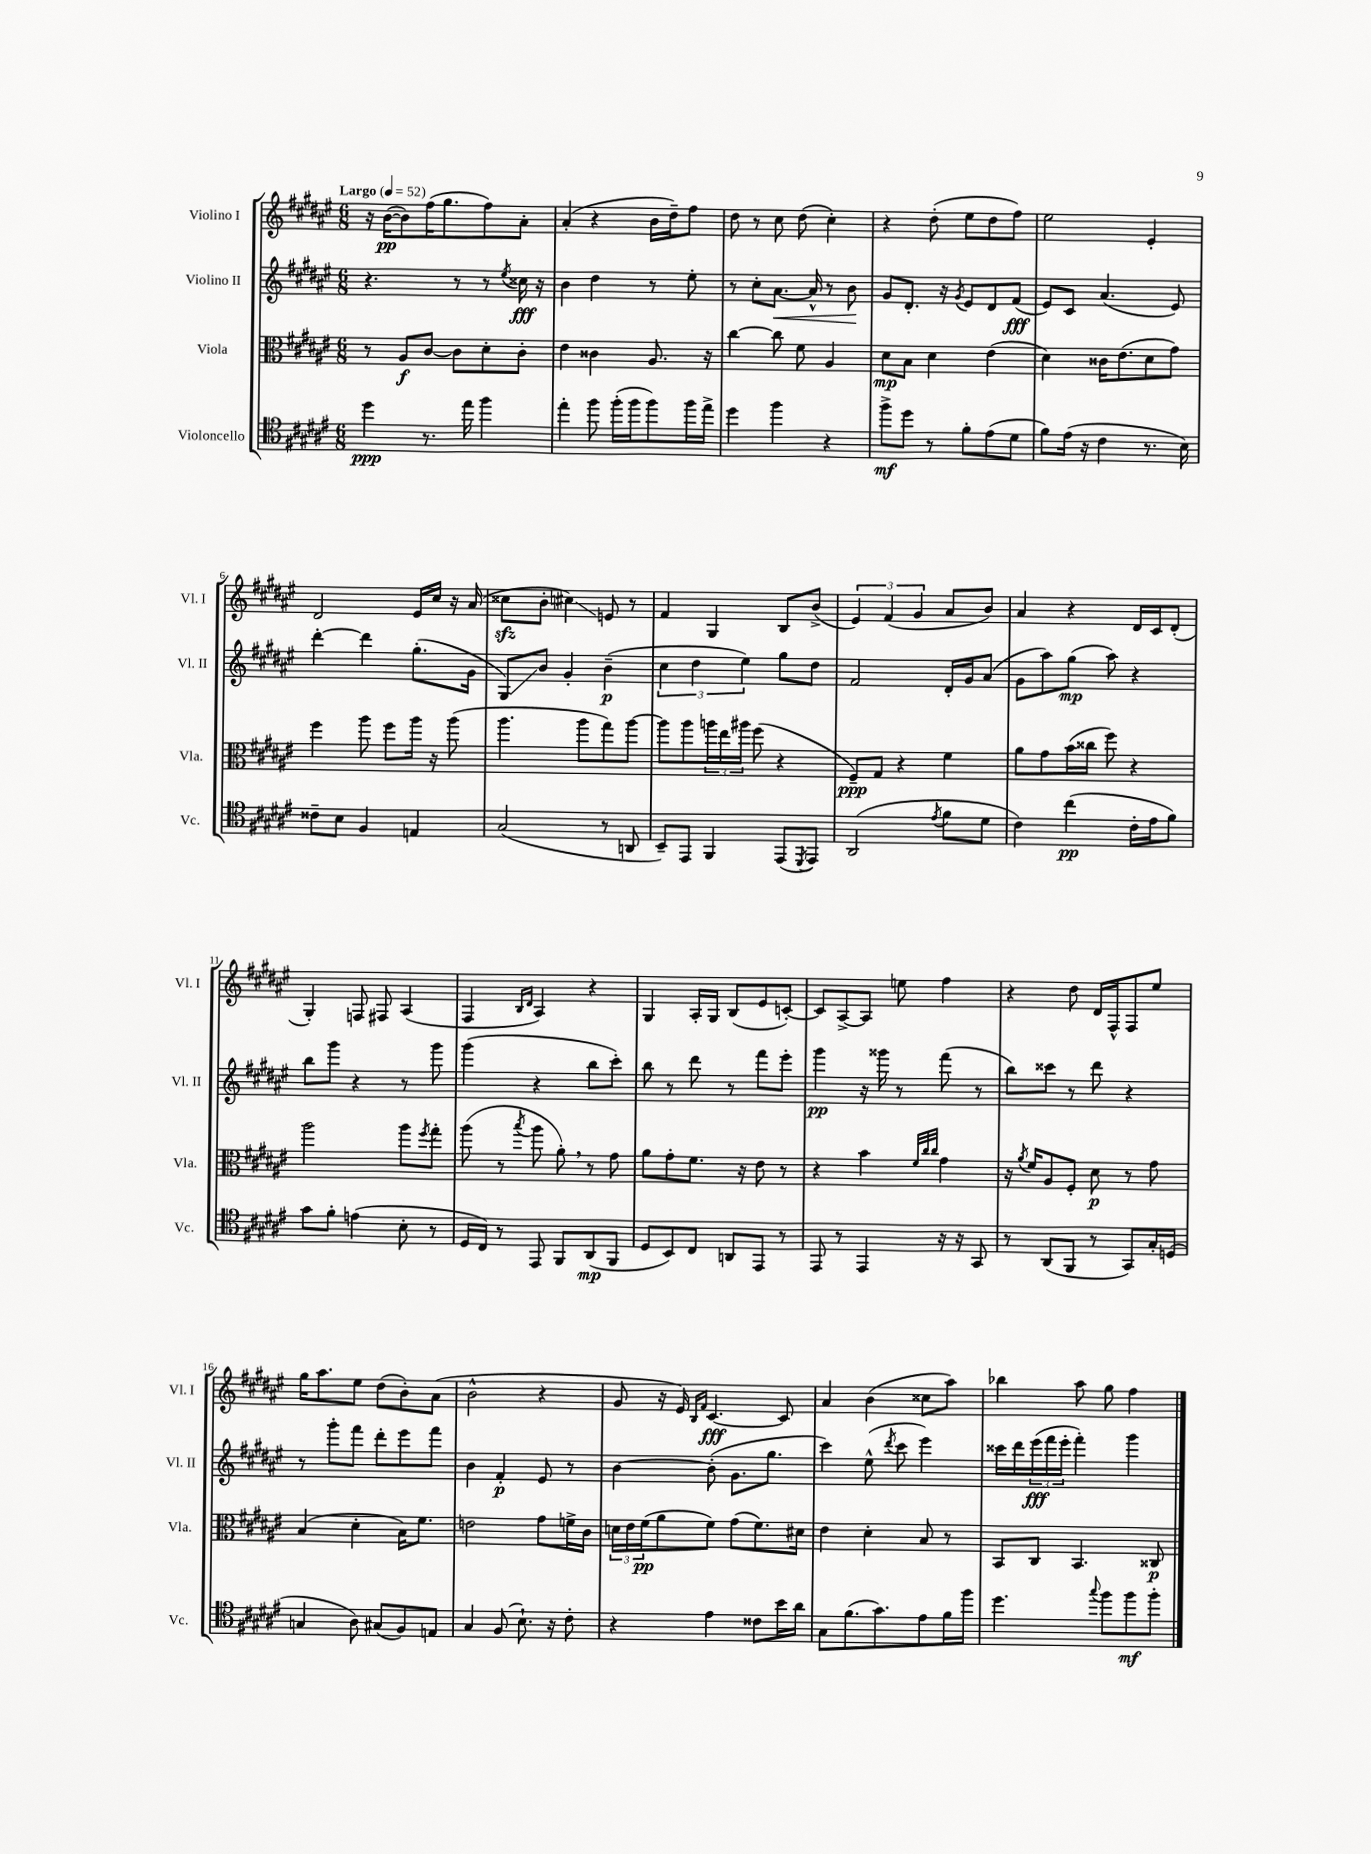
<<
\new StaffGroup <<
\new Staff = "s0" \with { instrumentName = "Violino I" shortInstrumentName = "Vl. I" } {
    \clef treble \key fis \major \numericTimeSignature \time 6/8 \tempo "Largo" 4 = 52
    r16 b'16~\pp( b'8) fis''16( gis''8. fis''8) ais'8-. |
    ais'4-.( r4 b'16 dis''16--) fis''8 |
    dis''8 r8 cis''8 dis''8( cis''4-.) |
    r4 dis''8-.( eis''8 dis''8 fis''8) |
    eis''2 eis'4-. |
    dis'2 eis'16 cis''16 r16 ais'16( |
    cisis''8\sfz b'8-. cis''4\glissando) e'8 r8 |
    fis'4 gis4 b8 b'8->( |
    \tuplet 3/2 { eis'4) fis'4( gis'4 } ais'8 b'8) |
    ais'4 r4 dis'16 cis'16 dis'8-.( |
    gis4-.) f8 fis8 ais4( |
    fis4 \grace { b16 dis'16 } ais4) r4 |
    gis4 ais16-. gis16 b8( eis'8 c'8~-.) |
    c'8 ais8~-> ais8 e''8 fis''4 |
    r4 dis''8 dis'16 fis16-^ fis8 eis''8 |
    gis''16 ais''8. eis''8 dis''8( b'8-.) ais'8( |
    b'2-^ r4 |
    gis'8 r16 eis'16) \grace { b16 fis'16 } cis'4.~\fff cis'8 |
    ais'4 b'4( cisis''8 ais''8) |
    bes''4 ais''8 gis''8 fis''4 \bar "|." |
}
\new Staff = "s1" \with { instrumentName = "Violino II" shortInstrumentName = "Vl. II" } {
    \clef treble \key fis \major \numericTimeSignature \time 6/8
    r4. r8 r8 \acciaccatura { eis''8 } cisis''16\fff r16 |
    b'4 dis''4 r8 eis''8-. |
    r8 cis''8-. ais'8.~\< ais'16-^ r8 b'8\! |
    gis'8 dis'8.-. r16 \acciaccatura { gis'8 } eis'8 dis'8 fis'8\fff( |
    eis'8) cis'8 ais'4.( eis'8) |
    dis'''4~-. dis'''4 gis''8.-.( gis'16 |
    gis8\glissando) b'8 gis'4-. b'4--\p( |
    \tuplet 3/2 { cis''4 dis''4 eis''4) } gis''8 dis''8 |
    fis'2 dis'16-. gis'16 ais'8( |
    gis'8 ais''8) gis''8\mp( ais''8) r4 |
    b''8 gis'''8 r4 r8 gis'''8 |
    gis'''4( r4 b''8 cis'''8-.) |
    b''8 r8 dis'''8 r8 fis'''8 eis'''8-. |
    gis'''4\pp r16 gisis'''16 r8 fis'''8( r8 |
    b''8) cisis'''8 r8 dis'''8 r4 |
    r8 gis'''8-. fis'''8 dis'''8-. eis'''8 fis'''8 |
    b'4 fis'4-.\p eis'8 r8 |
    b'4~ b'8-.( gis'8. gis''8. |
    cis'''4) eis''8-^( \acciaccatura { dis'''8 } cis'''8 eis'''4) |
    cisis'''16 dis'''16 \tuplet 3/2 { eis'''16\fff( fis'''16 eis'''16-. } fis'''4-.) gis'''4 \bar "|." |
}
\new Staff = "s2" \with { instrumentName = "Viola" shortInstrumentName = "Vla." } {
    \clef alto \key fis \major \numericTimeSignature \time 6/8
    r8 ais8\f cis'8~ cis'8 dis'8-. cis'8-. |
    eis'4 cisis'4 ais8. r16 |
    cis''4~ cis''8 fis'8 ais4 |
    dis'8\mp b8 dis'4 eis'4( |
    dis'4) cisis'16 eis'8.( dis'8 gis'8) |
    fis''4 ais''8 fis''8 ais''16 r16 ais''8( |
    ais''4. ais''8 gis''8) ais''8~ |
    ais''8 ais''8 \tuplet 3/2 { a''16 eis''16 ais''16 } fis''8( r4 |
    fis8--\ppp) gis8 r4 fis'4 |
    ais'8 gis'8 b'16( cisis''16 fis''8) r4 |
    ais''2 ais''8 \acciaccatura { fis''8 } gis''8-. |
    ais''8( r8 \acciaccatura { b''8 } ais''8 ais'8-.) \breathe r8 gis'8 |
    ais'8 gis'8-. fis'8. r16 eis'8 r8 |
    r4 b'4 \grace { fis'32 cis''32 cis''32 } gis'4 |
    r16 \acciaccatura { ais'8 } fis'16 ais8 fis8-. dis'8\p r8 gis'8 |
    b4( dis'4-. b16) fis'8. |
    e'2 gis'8 f'16-> cis'16 |
    \tuplet 3/2 { d'16 eis'16 fis'16\pp( } ais'8 fis'8) gis'8( fis'8.) dis'16 |
    eis'4 dis'4-. b8 r8 |
    b,8 cis8 b,4. cisis8\p \bar "|." |
}
\new Staff = "s3" \with { instrumentName = "Violoncello" shortInstrumentName = "Vc." } {
    \clef tenor \key fis \major \numericTimeSignature \time 6/8
    dis''4\ppp r8. eis''16 fis''4 |
    eis''4-. fis''8 fis''16-.( fis''16 fis''8) fis''16 eis''16-> |
    dis''4 fis''4 r4 |
    fis''8->\mf dis''8 r8 fis'8-. eis'8( dis'8 |
    fis'8) eis'16( r16 cis'4 r8. b16) |
    cisis'8-- b8 fis4 e4 |
    gis2( r8 a,8 |
    b,8--) eis,8 fis,4 eis,8( \acciaccatura { dis,8 } eis,8) |
    ais,2( \acciaccatura { eis'8 } fis'8 dis'8 |
    cis'4) cis''4\pp( cis'16-. eis'16 fis'8) |
    gis'8 fis'8-. e'4( b8-. r8 |
    dis16 cis16) r8 eis,8 fis,8 ais,8\mp( fis,8 |
    dis8 b,8) cis8 a,8 eis,8 r8 |
    eis,8 r8 eis,4 r16 r16 gis,8 |
    r8 ais,8( fis,8 r8 gis,8) gis16-. d16( |
    g4 ais8) gis8( fis8) e8 |
    gis4 fis8( b8.-!) r16 cis'8-. |
    r4 eis'4 cisis'8 b'16 ais'16 |
    gis8 fis'8.( gis'8.) eis'8 fis'16 fis''16 |
    dis''4. \appoggiatura { gis''8 } fis''8 fis''8\mf fis''8-. \bar "|." |
}
>>
>>
